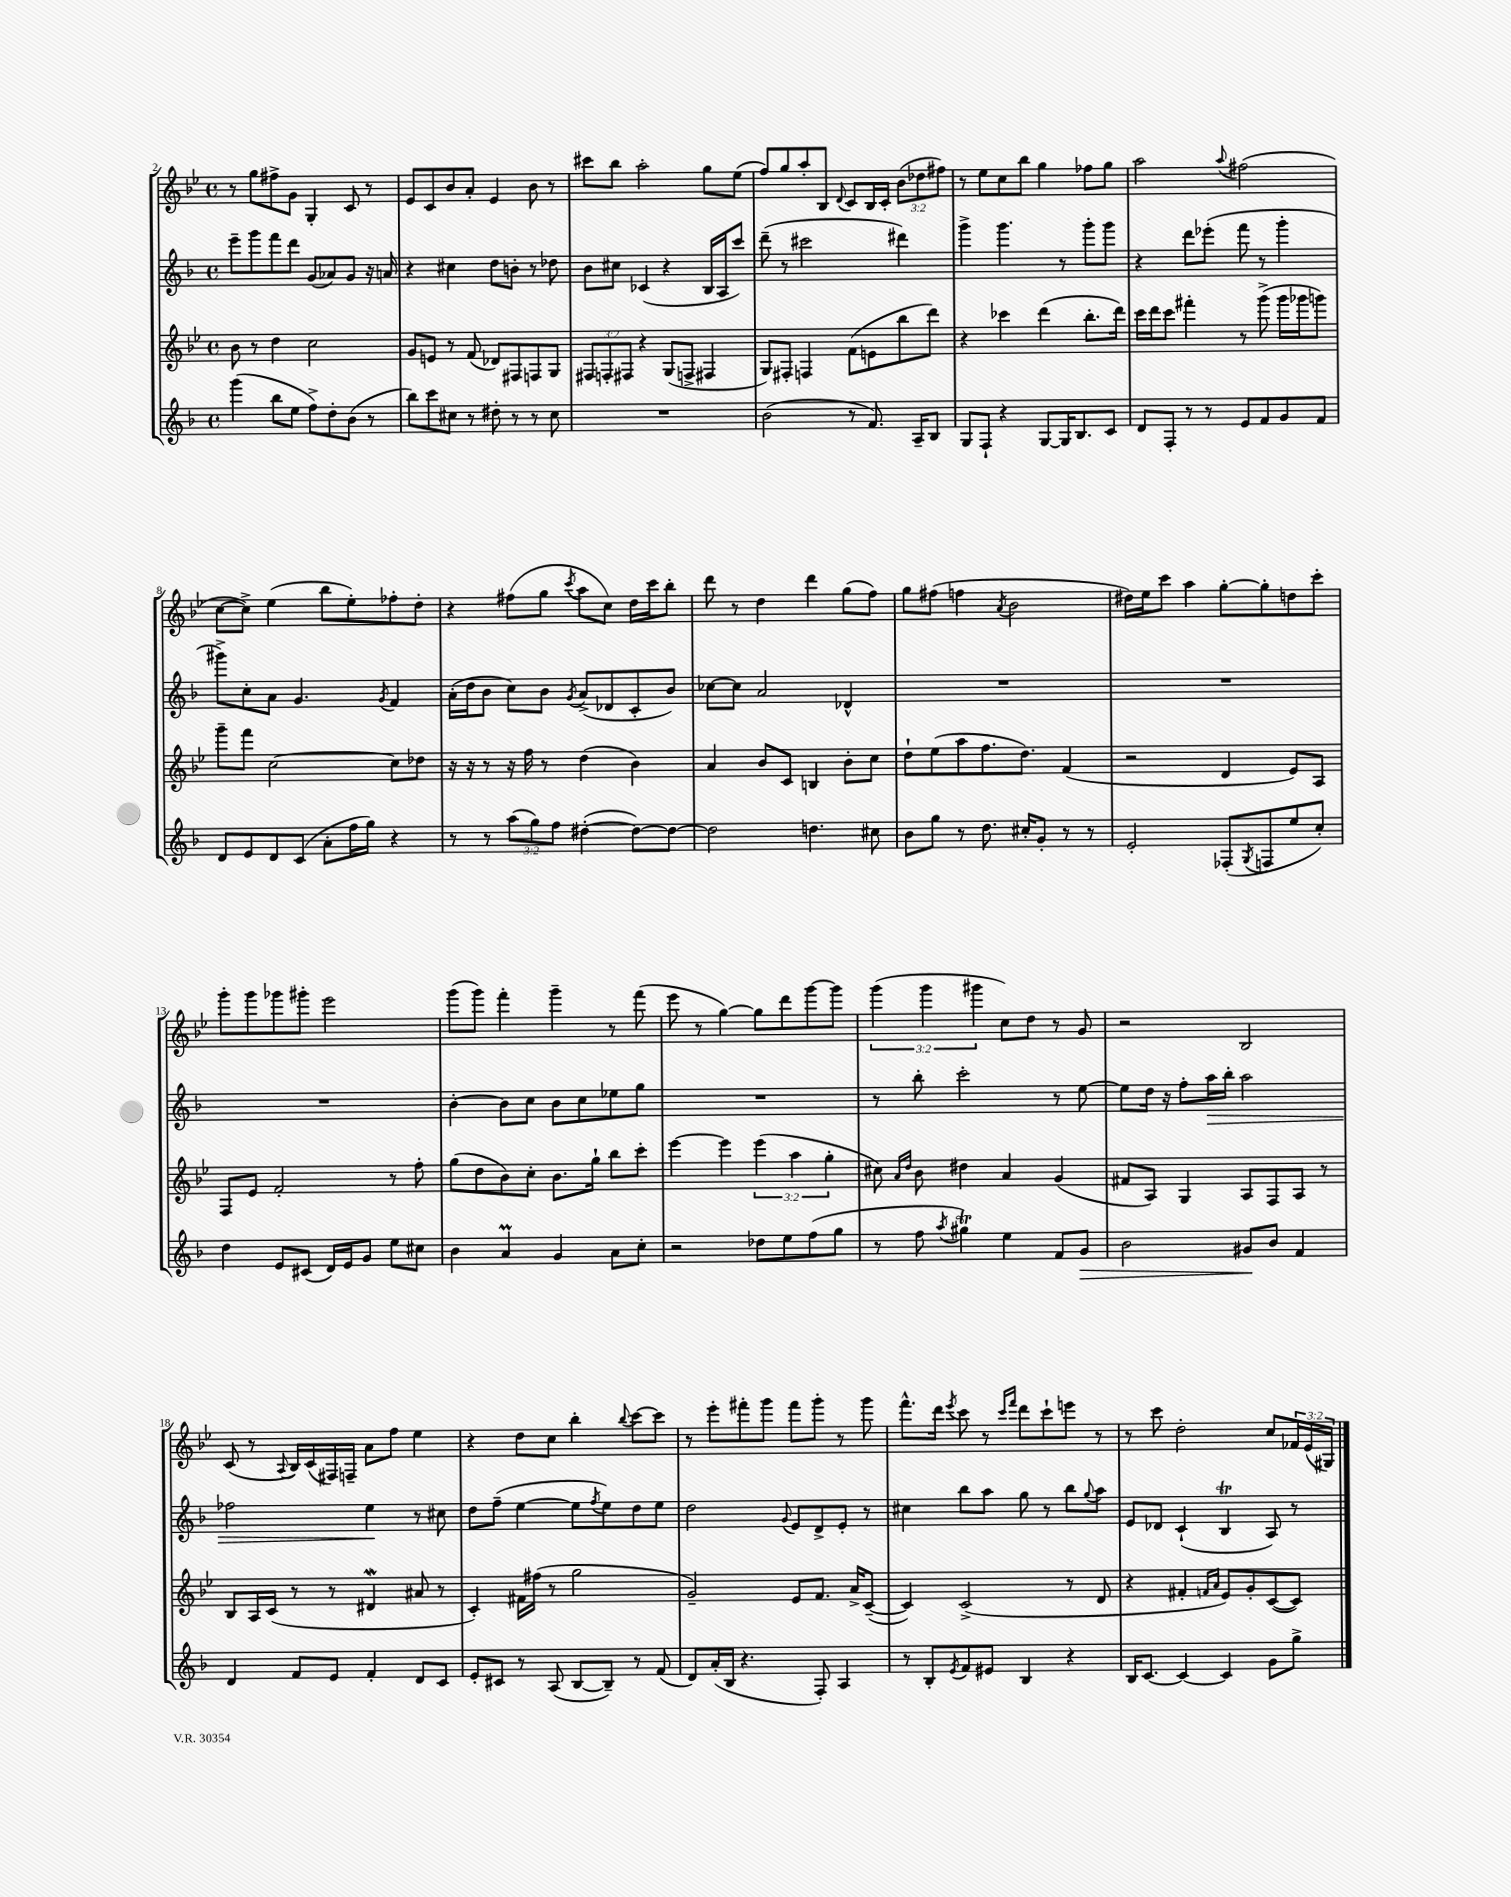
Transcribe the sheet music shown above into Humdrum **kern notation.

**kern	**kern	**kern	**kern
*staff4	*staff3	*staff2	*staff1
*clefG2	*clefG2	*clefG2	*clefG2
*k[b-]	*k[b-e-]	*k[b-]	*k[b-e-]
*M4/4	*M4/4	*M4/4	*M4/4
*met(c)	*met(c)	*met(c)	*met(c)
(4ggg	8b-	8eee~	8r
.	8r	8ggg	8gg
8bb-	4dd	8fff	8ff#^
8ee	.	8ddd	8g
8ff^)	2cc	(8g	4G'
8dd'	.	8a-)	.
(8b-	.	8g	8c
8r	.	16r	8r
.	.	16a	.
=	=	=	=
8bb-)	8g	4r	8e-
8ccc	8e	.	8c
8cc#	8r	4cc#	8b-
8r	(8f	.	8a'
8dd#'	8d-)	8dd	4e-
8r	8F#	8b'	.
8r	8F	8r	8b-
8cc#	8G	8dd-	8r
=	=	=	=
1r	12F#	8b-	8ccc#
.	12F'	.	.
.	.	8cc#	8bb-
.	12F#	.	.
.	4r	(4c-	2aa'
.	(8G	4r	.
.	8F^	.	.
.	4F#	16B-	8gg
.	.	16A	.
.	.	8ccc)	(8ee-
=	=	=	=
(2b-	8G)	(8ddd~	8ff)
.	8F#'	8r	8gg
.	4F	2ccc#	8aa'
.	.	.	8B-
.	.	.	8qqd
8r	(8f	.	8c
8.f)	8e	.	16B-
.	.	.	16c'
.	8bb-	4ddd#)	(12b-
16A~	.	.	.
.	.	.	12dd-
8B-	8ddd)	.	.
.	.	.	12ff#)
=	=	=	=
8G	4r	4ggg^	8r
8F`	.	.	8ee-
4r	4ccc-	4.ggg	8cc
.	.	.	8bb-
[8G	(4ddd	.	4gg
16G]	.	8r	.
8.B-	.	.	.
.	8.bb-'	8ggg'	8ff-
8c	.	8ggg	8gg
.	16ddd)	.	.
=	=	=	=
8d	16ccc	4r	2aa
.	16ddd	.	.
8F'	8ccc	.	.
8r	4fff#'	8ddd	.
8r	.	(8eee-'	.
.	.	.	8qqaa
8e	8r	8fff	(2ff#
8f	(8ggg^	8r	.
8g	16ggg	4ggg'	.
.	16ggg-	.	.
8f	8ggg)	.	.
=	=	=	=
8d	8ggg~	8ggg#^)	[8cc
8e	8fff	8cc'	8cc^])
8d	[2cc	8a	(4ee-
(8c	.	4.g	.
8a'	.	.	8bb-
16ff	.	.	8ee-')
16gg)	.	.	.
.	.	8qg	.
4r	8cc]	4f	8ff-'
.	8dd-	.	8dd'
=	=	=	=
8r	16r	(16a'	4r
.	16r	16dd	.
8r	8r	8b-	.
(12aa	16r	8cc)	(8ff#
.	16ff	.	.
12gg)	.	.	.
.	8r	8b-	8gg
12ff	.	.	.
.	.	8qg	8qccc
([4dd#'	(4dd	(8a^	8aa
.	.	8d-	8cc)
8dd#_)	4b-)	8c'	16dd
.	.	.	16ccc
8dd#_	.	8b-)	8bb-'
=	=	=	=
2dd#]	4a	[8cc-	8ddd
.	.	8cc-]	8r
.	8b-	2a	4dd
.	8c	.	.
4.dd	4B	.	4ddd
.	8b-'	4d-^^	(8gg
8cc#	8cc	.	8ff)
=	=	=	=
8b-	8dd`	1r	8gg
8gg	(8ee-	.	(8ff#
8r	8aa	.	4ff
8.dd	8.ff	.	.
.	.	.	8qa
.	.	.	2b-
16cc#'	8.dd)	.	.
8g'	.	.	.
8r	(4f	.	.
8r	.	.	.
=	=	=	=
2e'	2r	1r	16dd#)
.	.	.	16ee-
.	.	.	8ccc
.	.	.	4aa
(8F-'	4d	.	[8gg'
8qG	.	.	.
8F	.	.	8gg']
8ee	8e-)	.	8dd
8cc')	8A	.	8ccc'
=	=	=	=
4dd	8F	1r	8ggg'
.	8e-	.	8ggg
8e	2f'	.	8ggg-
(8c#	.	.	8ggg#'
16d)	.	.	2eee-
16e	.	.	.
8g	.	.	.
8ee	8r	.	.
8cc#	8ff'	.	.
=	=	=	=
4b-	(8gg	[4b-'	(8ggg
.	8dd	.	8ggg)
4a	8b-)	8b-]	4fff'
.	8cc'	8cc	.
4g	8.b-	8b-	4ggg~
.	.	8cc	.
.	16gg`	.	.
8a	8bb-	8ee-	8r
8cc'	8ccc'	8gg	(8fff
=	=	=	=
2r	[4eee-	1r	8eee-
.	.	.	8r
.	4eee-]	.	[4gg)
8dd-	(6eee-	.	8gg]
8ee	.	.	8ddd
.	6aa	.	.
(8ff	.	.	[8ggg
.	6gg'	.	.
8gg	.	.	8ggg]
=	=	=	=
8r	8cc#)	8r	(6ggg
.	16qqa	.	.
.	16qqdd	.	.
8ff	8b-	8bb-'	.
.	.	.	6ggg
8qaa	.	.	.
4gg#)	4dd#	2ccc'	.
.	.	.	6ggg#
4ee	4a	.	8cc)
.	.	.	8dd
8f	(4g	8r	8r
8g	.	[8ee	8g
=	=	=	=
2b-	8f#	8ee]	2r
.	8A)	16dd	.
.	.	16r	.
.	4G	8ff'	.
.	.	16aa	.
.	.	16bb-'	.
8g#	8A	2aa	2B-
8b-	8F	.	.
4f	8A	.	.
.	8r	.	.
=	=	=	=
4d	8B-	2ff-	(8c
.	16A	.	8r
.	(16c	.	.
.	.	.	8qqA
8f	8r	.	16B-)
.	.	.	(16c
8e	8r	.	16F#)
.	.	.	16F~
4f'	4d#	4ee	8a
.	.	.	8ff
8d	8a#	8r	4ee-
8c	8r	8cc#	.
=	=	=	=
8e'	4c')	8dd	4r
8c#	.	(8ff~	.
8r	16f#	[4ee	8dd
.	(16ff#	.	.
(8A	8r	.	8cc
[8B-	2gg	8ee]	4bb-'
.	.	8qff	.
8B-~])	.	8ee)	.
.	.	.	8qqbb-
8r	.	8dd	[8ccc
(8f	.	8ee	8ccc]
=	=	=	=
8d)	2g~)	2dd	8r
(16a'	.	.	8eee-'
16B-	.	.	.
4.r	.	.	8fff#'
.	.	.	8ggg
.	.	8qqg	.
.	8e-	8e	8fff#
8F')	8.f	8d^	8ggg'
4A	.	8e'	8r
.	16a^	.	.
.	([8c~	8r	8ggg
=	=	=	=
8r	4c])	4cc#	8.fff^^
8B-'	.	.	.
.	.	.	16ddd
8qe	.	.	8qeee-
8f	(2c^	8bb-	8ccc
8e#	.	8aa	8r
.	.	.	16qqccc
.	.	.	16qqfff
4B-	.	8gg	8ddd
.	.	8r	8ccc`
4r	8r	8bb-	8eee
.	.	8qqgg	.
.	8d	8aa	8r
=	=	=	=
16B-	4r	8e	8r
[8.c	.	.	.
.	.	8d-	8ccc
4c_	4f#'	(4c`	2dd'
.	16qqf	.	.
.	16qqa	.	.
4c]	8e-)	4B-	.
.	8g'	.	.
8g	([8c	8A)	8cc
8gg^	8c])	8r	24f-
.	.	.	(24e-
.	.	.	24G#)
==	==	==	==
*-	*-	*-	*-
